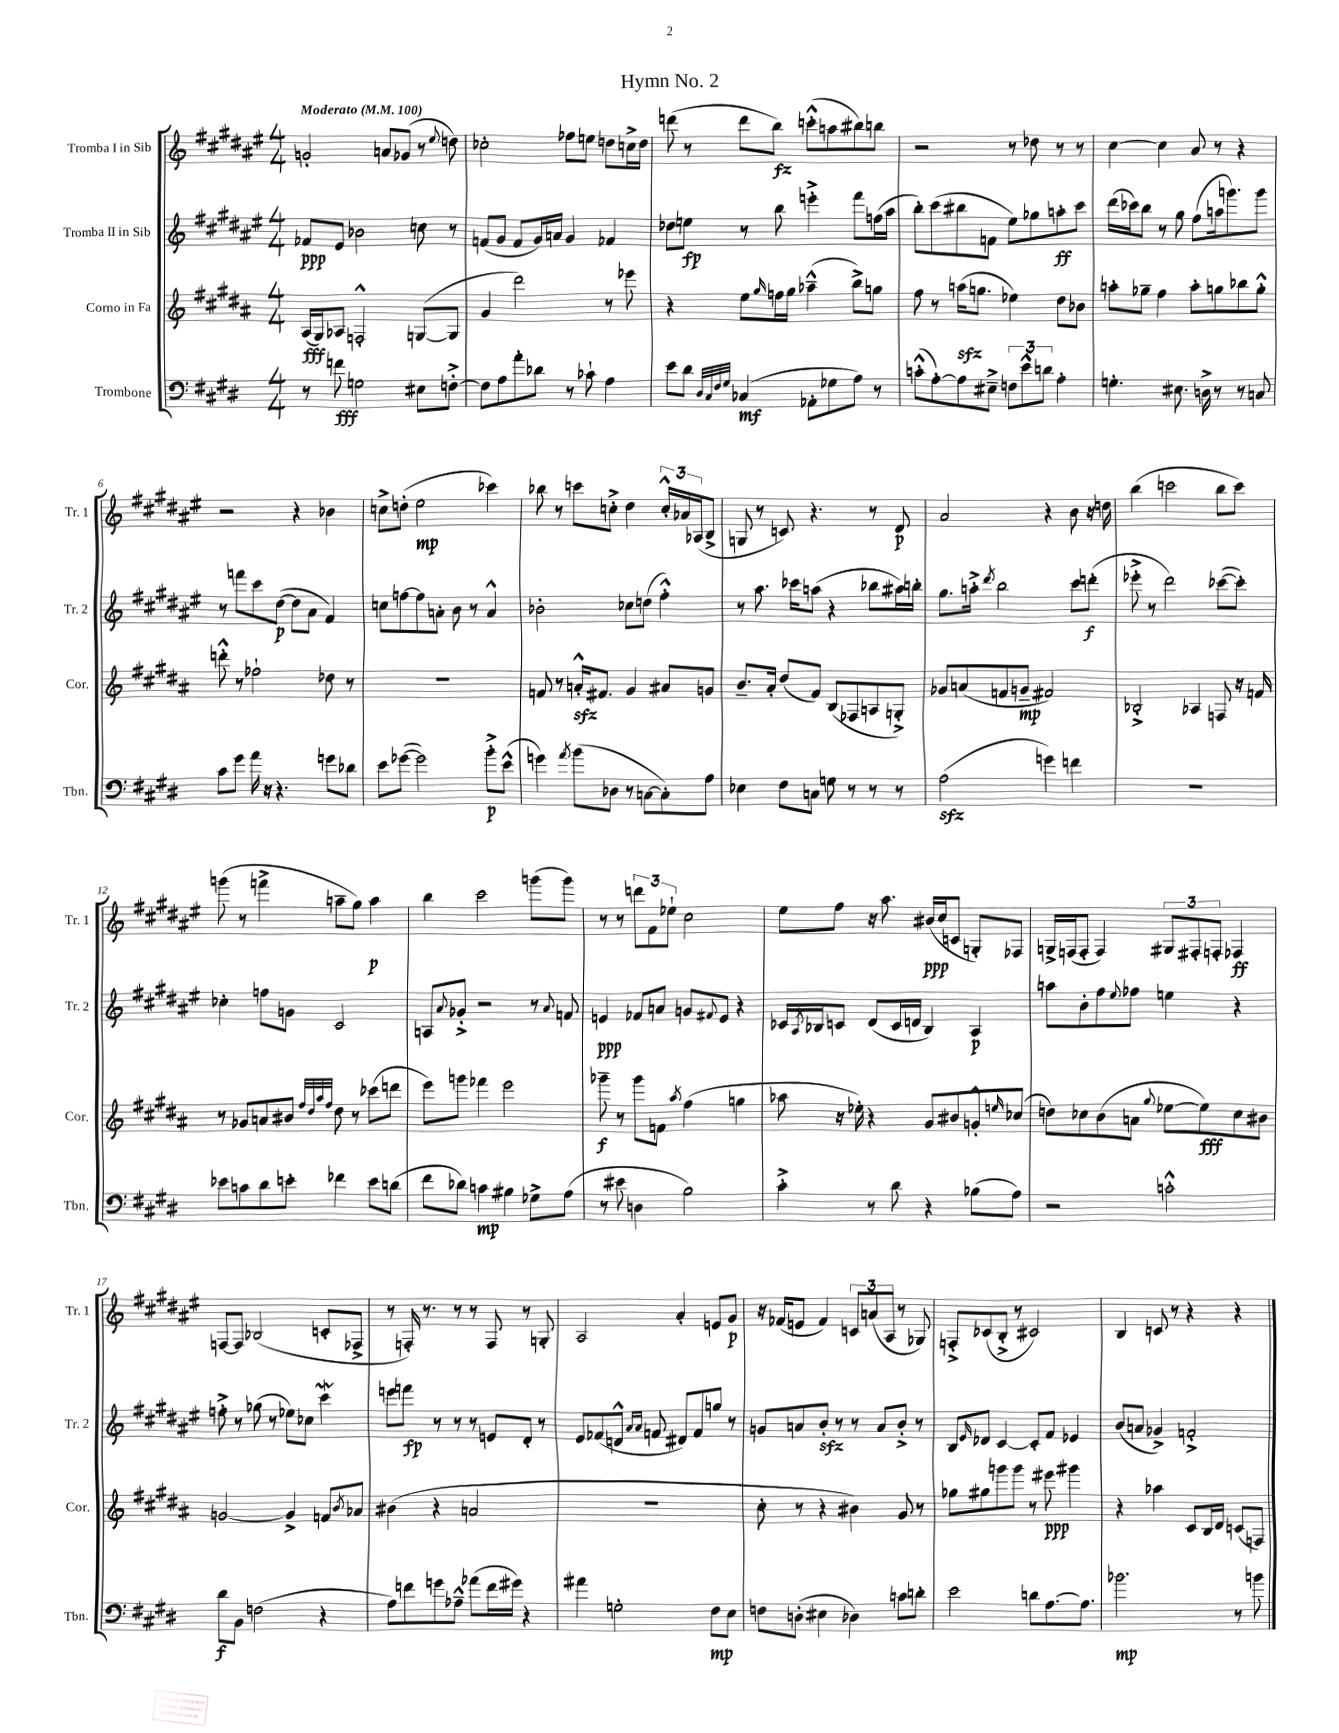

**kern	**dynam	**kern	**dynam	**kern	**dynam	**kern	**dynam
*part4	*part4	*part3	*part3	*part2	*part2	*part1	*part1
*staff4	*staff4	*staff3	*staff3	*staff2	*staff2	*staff1	*staff1
*I"Trombone	*	*I"Corno in Fa	*	*I"Tromba II in Sib	*	*I"Tromba I in Sib	*
*I'Tbn.	*	*I'Cor.	*	*I'Tr. 2	*	*I'Tr. 1	*
*clefF4	*	*clefG2	*	*clefG2	*	*clefG2	*
*k[f#c#g#d#]	*	*k[f#c#g#d#a#]	*	*k[f#c#g#d#a#e#]	*	*k[f#c#g#d#a#e#]	*
*M4/4	*	*M4/4	*	*M4/4	*	*M4/4	*
*MM100	*	*MM100	*	*MM100	*	*MM100	*
=1	=1	=1	=1	=1	=1	=1	=1
!	!	!	!	!	!	!LO:TX:a:B:t=Moderato	!
8r	.	(16A#/LL	fff	8f-X/L	ppp	2gn'/	.
.	.	16G#/J)	.	.	.	.	.
8fn\	fff	8A-X/J	.	8e#/J	.	.	.
2Gn\	.	2Fn'^^/	.	2b-X\	.	.	.
.	.	.	.	.	.	8an/L	.
.	.	.	.	.	.	(8g-X/J	.
8E#X\L	.	([8Gn/L	.	8ccn\	.	8r	.
.	.	.	.	.	.	8qqee#/	.
[8Fn'^\J	.	8G/J]	.	8r	.	8ddn\)	.
=2	=2	=2	=2	=2	=2	=2	=2
8F\L]	.	4g#/	.	(8fn/L	.	2cc-X'\	.
8A\	.	.	.	8g#/J	.	.	.
8a'\	.	2ddd#\)	.	8f/L	.	.	.
8d-X\J	.	.	.	16g#/L)	.	.	.
.	.	.	.	16an/JJ	.	.	.
8r	.	.	.	4g#/	.	8ff-X\L	.
8c-X`\	.	.	.	.	.	8een\J	.
4A\	.	8r	.	4f-X/	.	8ddn\L	.
.	.	8eee-X\	.	.	.	16ccn^\L	.
.	.	.	.	.	.	16dd\JJ	.
=3	=3	=3	=3	=3	=3	=3	=3
8e\L	.	4r	.	8dd-X\L	.	(8dddn\	.
8d#\J	.	.	.	8een\J	fp	8r	.
32qqD#/LLL	.	.	.	.	.	.	.
32qqC#/	.	.	.	.	.	.	.
32qqF#/	.	.	.	.	.	.	.
32qqG#/JJJ	.	.	.	.	.	.	.
(4C-X/	mf	8ee\L	.	8r	.	8ddd\L	.
.	.	16qqgg#/	.	.	.	.	.
.	.	16ffn\L	.	8bb\	.	8bb\J)	fz
.	.	16gg#\JJ	.	.	.	.	.
8AA-X'\L	.	(4aa-X~^^\	.	4eeen'^\	.	(8cccn'^^\L	.
8G-X\	.	.	.	.	.	8aan\	.
8A\J)	.	8bb^\L)	.	8fff#\L	.	8bb#X\)	.
8r	.	8ggn\J	.	(16ffn\L	.	8bbn\J	.
.	.	.	.	16aa#\JJ	.	.	.
=4	=4	=4	=4	=4	=4	=4	=4
(8cn'^^\L	.	8ff#\	.	8bb'\L)	.	2r	.
[8A'\)	.	8r	.	(8ccc#\	.	.	.
8A\]	.	(16aanzz\KL	.	8bb#X\	.	.	.
.	.	8.ggn\J	.	.	.	.	.
8E#X~^\J	.	.	.	8fn\J	.	.	.
12Fn\L	.	4ee-X\)	.	8ee#\L)	.	8r	.
12e^^\	.	.	.	.	.	.	.
.	.	.	.	8gg-X\	.	8dd-X\	.
12dn\J	.	.	.	.	.	.	.
4A'\	.	8dd#\L	.	8aan'\	ff	8r	.
.	.	8b-X\J	.	8ccc#\J	.	8r	.
=5	=5	=5	=5	=5	=5	=5	=5
4.Gn'\	.	8aan'\L	.	(16ddd#\LL	.	[4cc#\	.
.	.	.	.	16ccc-X\J)	.	.	.
.	.	8gg-X~\J	.	8bb\J	.	.	.
.	.	4ff#\	.	8r	.	4cc#\]	.
8.E#X\	.	.	.	8gg#\	.	.	.
.	.	8aa'\L	.	(8ff#\L	.	8a#/	.
16Dn^\	.	.	.	.	.	.	.
8r	.	8ggn\	.	16aan\k	.	8r	.
.	.	.	.	8.gggn\)	.	.	.
8r	.	8bb-X\	.	.	.	4r	.
8Cn/	.	8gg'^^\J	.	8ggg\J	.	.	.
!!LO:LB:g=z
=6	=6	=6	=6	=6	=6	=6	=6
8c#\L	.	8dddn'^^\	.	8r	.	2r	.
8g#\J	.	8r	.	8fffn\L	.	.	.
16a\	.	2ff-X`\	.	8ccc#\	.	.	.
16r	.	.	.	.	.	.	.
4.r	.	.	.	([8dd#\J	p	.	.
.	.	.	.	8dd#\L]	.	4r	.
.	.	.	.	8a#\J	.	.	.
8gn\L	.	8dd-X\	.	4f#/)	.	4b-X\	.
8d-X\J	.	8r	.	.	.	.	.
=7	=7	=7	=7	=7	=7	=7	=7
8e\L	.	1r	.	8ccn\L	.	8ccn^\L	.
([8g-X\J	.	.	.	[8ffn\	.	(8ddn'\J	.
2g-\])	.	.	.	8ff\]	.	2ee#\	mp
.	.	.	.	8an'\J	.	.	.
.	.	.	.	8b\	.	.	.
.	.	.	.	8r	.	.	.
8b'^\L	p	.	.	4a^^/	.	4ccc-X\)	.
(8e^^\J	.	.	.	.	.	.	.
=8	=8	=8	=8	=8	=8	=8	=8
4gn\)	.	8fn/	.	2b-X'\	.	8bb-X\	.
.	.	8r	.	.	.	8r	.
8qa/	.	.	.	.	.	.	.
(8b\L	.	16anzz'^^/KL	.	.	.	8cccn\L	.
.	.	8.f#X/J	.	.	.	.	.
8D-X\J	.	.	.	.	.	8ccn'^\J	.
8r	.	4g#/	.	8cc-X\L	.	4dd#\	.
[8Cn\L	.	.	.	(8ddn\J	.	.	.
8C'\])	.	8a#X/L	.	4ff#'^^\)	.	24cc'^^/LL	.
.	.	.	.	.	.	24a-X/	.
.	.	.	.	.	.	(24A-X/J	.
8A\J	.	8gn/J	.	.	.	8B^/J	.
=9	=9	=9	=9	=9	=9	=9	=9
4E-X\	.	8.b~/L	.	8r	.	8Gn/	.
.	.	.	.	8.aa#\	.	8r	.
.	.	16a#'/Jk	.	.	.	.	.
8F#\L	.	(8dd#/L	.	.	.	8cn/)	.
.	.	.	.	16ccc-X\KL	.	.	.
8Cn\J	.	8f#/J)	.	(8aan\J	.	4.r	.
8Gn\	.	(8B/L	.	4r	.	.	.
8r	.	8F-X/	.	.	.	.	.
8r	.	8An/	.	8bb-X\L	.	8r	.
8r	.	8Gn'^/J)	.	16aa#X\L)	.	8d#/	p
.	.	.	.	16bbn'\JJ	.	.	.
=10	=10	=10	=10	=10	=10	=10	=10
(2Azz\	.	8g-X/L	.	8.gg#\L	.	2a#/	.
.	.	(8an/	.	.	.	.	.
.	.	.	.	16aan'^\Jk	.	.	.
.	.	.	.	8qddd#/	.	.	.
.	.	8fn/	.	2bb\	.	.	.
.	.	8gn~/J	mp	.	.	.	.
4gn\)	.	2f#X/)	.	.	.	4r	.
4fn\	.	.	.	8ccc#\L	.	8b\	.
.	.	.	.	(8dddn'\J	f	16r	.
.	.	.	.	.	.	16ddn\	.
=11	=11	=11	=11	=11	=11	=11	=11
1r	.	2B-X'^/	.	8eee-X'^\	.	(4bb\	.
.	.	.	.	8r	.	.	.
.	.	.	.	2ddd#\)	.	2cccn\	.
.	.	4A-X/	.	.	.	.	.
.	.	8Fn/	.	([8ccc-X\L	.	8bb\L	.
.	.	16r	.	8ccc-'\J])	.	8ccc\J)	.
.	.	16fn/	.	.	.	.	.
!!LO:LB:g=z
=12	=12	=12	=12	=12	=12	=12	=12
8e-X\L	.	8r	.	4cc-X'\	.	(8gggn\	.
8cn\	.	8g-X/L	.	.	.	8r	.
8d#\	.	8an/	.	8ffn\L	.	4fffn^\	.
8en'\J	.	8b#X/J	.	8gn\J	.	.	.
.	.	32qqff#/LLL	.	.	.	.	.
.	.	32qqdd#/	.	.	.	.	.
.	.	32qqaa#/	.	.	.	.	.
.	.	32qqff#/JJJ	.	.	.	.	.
4f-X\	.	8dd#\	.	2c#/	.	8aan~\L	.
.	.	8r	.	.	.	8gg#\J)	.
8e\L	.	(8ccc-X\L	.	.	.	4aa\	p
(8dn\J	.	8dddn\J	.	.	.	.	.
=13	=13	=13	=13	=13	=13	=13	=13
8f#\L	.	8eee\L)	.	8An/L	.	4bb\	.
.	.	.	.	8qqa#/	.	.	.
8d-X\J)	.	8gggn\J	.	8g-X'^/J	.	.	.
4cn\	mp	4fff-X\	.	2r	.	2ccc#\	.
4B#X\	.	2eee\	.	.	.	.	.
8G-X^\L	.	.	.	8r	.	(8gggn\L	.
.	.	.	.	8qqa#/	.	.	.
(8A\J	.	.	.	8fn/	.	8ggg\J)	.
=14	=14	=14	=14	=14	=14	=14	=14
8r	.	8ggg-X~\	f	4en/	ppp	8r	.
8e#X\	.	8r	.	.	.	8r	.
4Dn\	.	8ggg-\L	.	8f-X/L	.	12dddn\L	.
.	.	.	.	.	.	12f#\	.
.	.	8fn\J	.	8an/J	.	.	.
.	.	.	.	.	.	12ee-X`\J	.
.	.	8qaa#/	.	.	.	.	.
2B\)	.	(4ff#\	.	8gn/L	.	2cc#\	.
.	.	.	.	8qqf#X/	.	.	.
.	.	.	.	8e/J	.	.	.
.	.	4ggn\	.	4r	.	.	.
=15	=15	=15	=15	=15	=15	=15	=15
4c#'^\	.	8aa-X\	.	16c-X/LL	.	8ee#\L	.
.	.	.	.	8qA#/	.	.	.
.	.	.	.	16B-X/J	.	.	.
.	.	16r	.	8cn/J	.	8ff#\J	.
.	.	16ee-X'\)	.	.	.	.	.
8r	.	4r	.	(8d#/L	.	16r	.
.	.	.	.	.	.	8.aa#\	.
8d#\	.	.	.	16c/L	.	.	.
.	.	.	.	16dn/JJ	.	.	.
4r	.	8g#/L	.	4B-/)	.	(16b#X/LL	ppp
.	.	.	.	.	.	16cc#/J	.
.	.	8b#X/	.	.	.	8cn/J	.
(8B-X\L	.	8gn'^^/	.	4A#/	p	8Gn'/L)	.
.	.	16qqeen/	.	.	.	.	.
8A\J)	.	(8cc-X/J	.	.	.	8F-X/J	.
=16	=16	=16	=16	=16	=16	=16	=16
2r	.	8ddn\L)	.	8aan\L	.	16Gn^/LL	.
.	.	.	.	.	.	(16Fn/J	.
.	.	8cc-X\	.	8b'\	.	8F'/J	.
.	.	(8b\	.	8ff#\	.	4F/)	.
.	.	.	.	8qqee#/	.	.	.
.	.	8an\J	.	8ff-X\J	.	.	.
.	.	8qqgg#/	.	.	.	.	.
2cn'^^\	.	[8ee-X\L	.	4een\	.	12G#X/L	.
.	.	.	.	.	.	12F#X'/	.
.	.	8ee-\])	fff	.	.	.	.
.	.	.	.	.	.	12Fn'/J	.
.	.	8cc-\	.	4r	.	4F-X/	ff
.	.	8b#X\J	.	.	.	.	.
!!LO:LB:g=z
=17	=17	=17	=17	=17	=17	=17	=17
8d#\L	f	[2gn/	.	8ffn'^\	.	[8Fn/L	.
8BB\J	.	.	.	8r	.	8F/J]	.
(2Fn\	.	.	.	(8gg-X\	.	(2B-X/	.
.	.	.	.	8r	.	.	.
.	.	4g^/]	.	8ee-X\L)	.	.	.
.	.	.	.	8cc-X\J	.	.	.
4r	.	8fn/L	.	4ccc#W\	.	8cn'/L	.
.	.	8qb/	.	.	.	.	.
.	.	8a-X/J	.	.	.	8F-X^/J	.
=18	=18	=18	=18	=18	=18	=18	=18
8A\L)	.	(4b#X\	.	8eeen\L	.	8r	.
8fn\	.	.	.	8fffn\J	fp	16Fn'/)	.
.	.	.	.	.	.	8.r	.
8gn\	.	4r	.	8r	.	.	.
8A-X~^^\J	.	.	.	8r	.	8r	.
(8a-X\L	.	2an/	.	8r	.	8r	.
16f\L	.	.	.	8en/L	.	8F/	.
16g#X\JJ)	.	.	.	.	.	.	.
4r	.	.	.	8d#'/J	.	8r	.
.	.	.	.	8r	.	8Gn'/	.
=19	=19	=19	=19	=19	=19	=19	=19
4a#X\	.	1r	.	8e#/L	.	2A#/	.
.	.	.	.	(8f-X/	.	.	.
2Gn'\	.	.	.	8dn^^/J	.	.	.
.	.	.	.	16qqa#/LL	.	.	.
.	.	.	.	16qqa#/JJ	.	.	.
.	.	.	.	8fn/	.	.	.
.	.	.	.	8d#X/L)	.	4a#'/	.
.	.	.	.	8f/	.	.	.
8F#\L	mp	.	.	8ggn/J	.	8en/L	.
8E\J	.	.	.	8r	.	8g#/J	p
=20	=20	=20	=20	=20	=20	=20	=20
8Fn\L	.	8cc#'\	.	8gn/L	.	16r	.
.	.	.	.	.	.	(16f-X/KL	.
(8Dn'\J	.	8r	.	8an/	.	8en/J	.
4E#X\	.	4r	.	8bzz'/J	.	4f-/)	.
.	.	.	.	8r	.	.	.
4D-X\)	.	4b#X\)	.	8r	.	12cn/L	.
.	.	.	.	.	.	(12an/	.
.	.	.	.	8a/L	.	.	.
.	.	.	.	.	.	12A#/J	.
8cn\L	.	8g#/	.	8b'^/J	.	8r	.
8dn'\J	.	8r	.	8r	.	8G-X/)	.
=21	=21	=21	=21	=21	=21	=21	=21
2e\	.	8gg-X\L	.	8B/L	.	8Fn'^/L	.
.	.	.	.	16qqe#/	.	.	.
.	.	8gg#X\	.	8d-X/J	.	(8c-X/	.
.	.	8gggn\	.	[4c#/	.	8B'^/J	.
.	.	8ggg\J	.	.	.	8r	.
8dn\L	.	8r	.	8c#'/L]	.	2c#X/)	.
[8.A\	.	8eee#X\	ppp	8f#/J	.	.	.
.	.	4ggg#X\	.	4e-X/	.	.	.
8.A\J]	.	.	.	.	.	.	.
=22	=22	=22	=22	=22	=22	=22	=22
2.b-X\	mp	4r	.	(8b/L	.	4B/	.
.	.	.	.	8an/J	.	.	.
.	.	4aa-X\	.	4g-X^/)	.	8cn/	.
.	.	.	.	.	.	8r	.
.	.	8c#/L	.	2fn'^/	.	4r	.
.	.	16B/L	.	.	.	.	.
.	.	16d#/JJ	.	.	.	.	.
8r	.	(8cn/L	.	.	.	4r	.
8bn\	.	8Fn/J)	.	.	.	.	.
==	==	==	==	==	==	==	==
*-	*-	*-	*-	*-	*-	*-	*-
